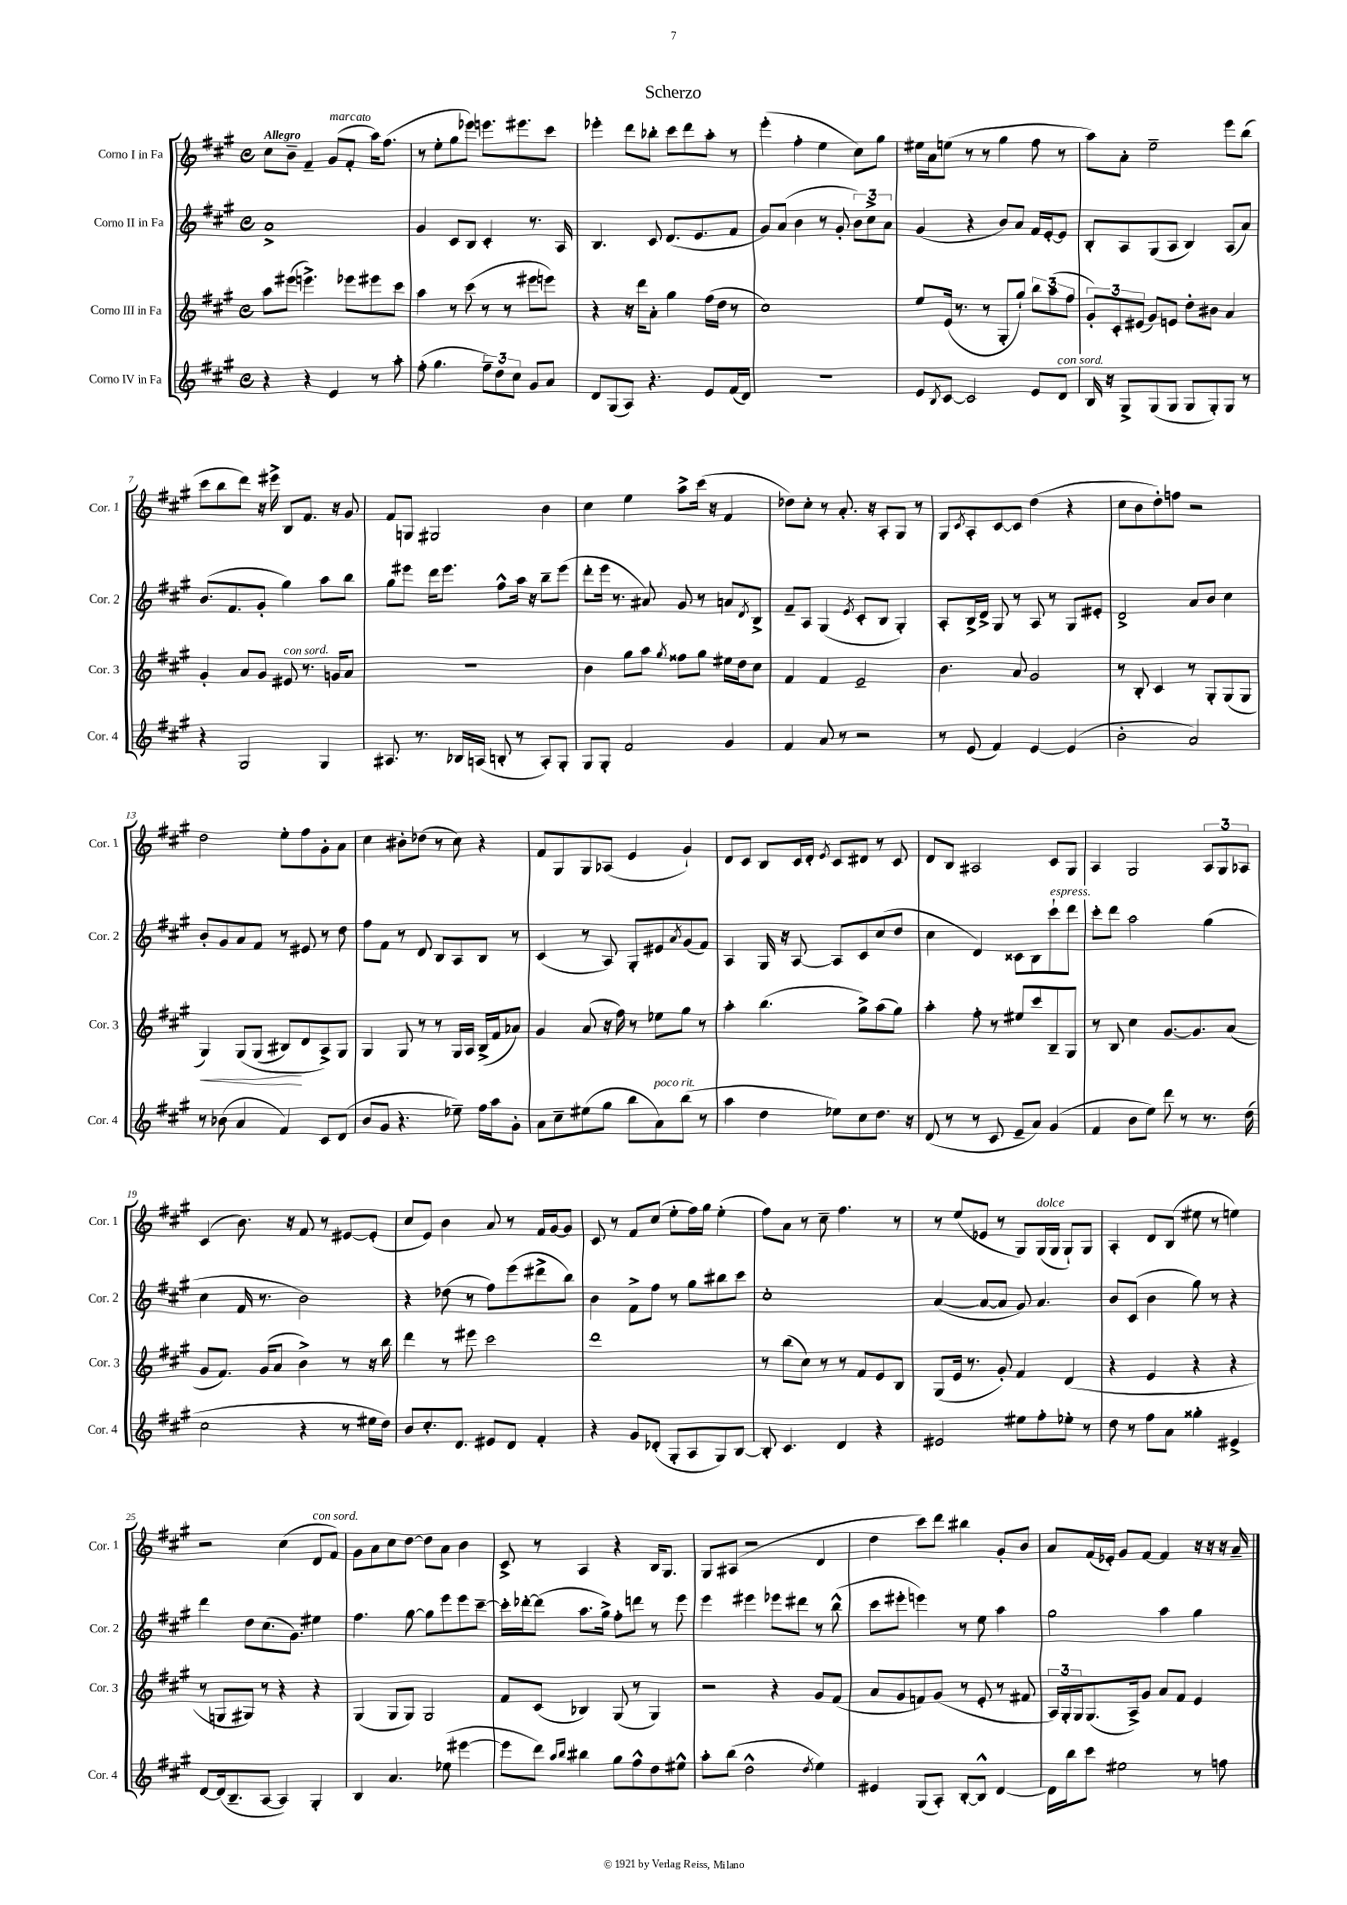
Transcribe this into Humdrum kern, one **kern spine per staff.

**kern	**kern	**kern	**kern
*staff4	*staff3	*staff2	*staff1
*clefG2	*clefG2	*clefG2	*clefG2
*k[f#c#g#]	*k[f#c#g#]	*k[f#c#g#]	*k[f#c#g#]
*M4/4	*M4/4	*M4/4	*M4/4
*met(c)	*met(c)	*met(c)	*met(c)
4r	8aa	1a^	8cc#
.	(8eee#	.	8b~
4r	4.eee^)	.	4f#~
4e	.	.	(8g#
.	8eee-	.	8f#'
8r	8eee#	.	16aa)
.	.	.	(8.ff#
8aa'	8ccc#	.	.
=	=	=	=
(8ff#'	4aa	4g#	8r
4.gg#	.	.	8ee'
.	8r	8c#	8gg#
.	(8ccc#	8B	8eee-)
12ff#~)	8r	4c#'	8.eee
12dd	.	.	.
.	8r	.	.
12cc#	.	.	.
.	.	.	8.eee#
8g#	8eee#	8.r	.
8a	8eee)	.	8ccc#
.	.	16A	.
=	=	=	=
8d	4r	4.B	4eee-'
(8G#	.	.	.
8A)	16r	.	8ddd
.	16ddd	.	.
4.r	8a'	8c#	8bb-'
.	4gg#	(8.d	8ccc#
.	.	.	8ddd
.	.	8.e	.
8e	(16ff#	.	8aa'
.	16dd	.	.
(16f#	8r	8f#	8r
16d)	.	.	.
=	=	=	=
1r	1cc#)	8g#)	(4eee'
.	.	(8a	.
.	.	4b	4ff#'
.	.	8r	4ee
.	.	8g#'	.
.	.	12b)	8cc#)
.	.	12cc#^	.
.	.	.	8gg#
.	.	12a	.
=	=	=	=
8e	8ee	(4g#	16ee#
.	.	.	16a
8qB	.	.	.
[8c#	(16e	.	(8ee
.	8.r	.	.
2c#]	.	4r	8r
.	8r	.	8r
.	8G#'	8b)	4gg#
.	8gg#`)	8a	.
8e	12bb	16f#	8ff#
.	.	[16e'	.
.	(12aa	.	.
8d	.	8e]	8r
.	12ff#	.	.
=	=	=	=
16B	12g#')	8B'	8aa)
16r	.	.	.
.	12c#'	.	.
8G#^	.	8A	8a'
.	(12e#	.	.
(8G#	8g#)	(8G#	2ee~
8G#	8e	8A	.
8G#	8dd'	4B)	.
8G#')	8b#	.	.
8G#	4a	(8A	8eee
8r	.	8a)	(8bb
=	=	=	=
4r	4g#'	(8.b	8ccc#
.	.	.	8bb
.	.	8.f#	.
2G#	8a	.	8ddd)
.	8g#	8g#'	16r
.	.	.	16eee#^
.	8e#	4gg#)	8B
.	8.r	.	8.f#
4G#	.	8aa	.
.	16g	.	16r
.	8a	8bb	8g#
=	=	=	=
8.A#	1r	8gg#	8f#
.	.	8eee#	8G
8.r	.	.	.
.	.	16ddd	2G#
.	.	8.eee#	.
16B-	.	.	.
(16A	.	.	.
8B'	.	8ff#^^	.
8r	.	16aa	.
.	.	16r	.
8A')	.	8bb~	4b
8G#'	.	(8eee#	.
=	=	=	=
8G#	4b	8ddd'	4cc#
8G#'	.	16eee	.
.	.	8.r	.
2f#	8gg#	.	4ee
.	8aa	8a#)	.
.	8qgg#	.	.
.	8ff##	8g#	8aa^
.	8gg#	8r	(16ccc#
.	.	.	16r
4g#	16ee#	8a	4f#
.	16dd	.	.
.	.	8qd	.
.	8cc#	8B^	.
=	=	=	=
4f#	4f#	8f#~	8dd-)
.	.	8A	8cc#'
8a	4f#	(4G#	8r
8r	.	.	8.a'
.	.	8qe	.
2r	2e~	8c#'	.
.	.	.	16r
.	.	8B	8A'
.	.	4G#')	8G#
.	.	.	8r
=	=	=	=
8r	4.b	8A'	8G#
.	.	.	8qc#
(8e	.	16B^	8A'
.	.	16d^	.
4f#)	.	8G#	[8c#
.	8a	8r	8c#]
[4e	2g#	8A	(4dd
.	.	8r	.
(4e]	.	8G#	4r
.	.	8e#'	.
=	=	=	=
2b'	8r	2d^	8cc#
.	8B'	.	8b
.	4c#	.	8dd')
.	.	.	8ff
2a)	8r	8a	2r
.	8G#'	8b	.
.	(8G#	4cc#	.
.	8G#	.	.
=	=	=	=
8r	4G#)	8b'	2dd
(8b-	.	8g#	.
4a	&(8G#	8a	.
.	(8G#	8f#	.
4f#)	8B#)	8r	8ee'
.	8d	8e#	8ff#
8c#	8A^&)	8r	8g#'
(8d	8G#	8dd	8a
=	=	=	=
8b	4G#	8ff#	4cc#
8g#	.	8f#	.
4.r	8G#	8r	8b#'
.	8r	8d	(8dd-
.	8r	8B	8r
8ee-~)	16G#	8A	8cc#)
.	16A	.	.
16ff#	(16B^	8B	4r
16aa	16f#	.	.
8g#'	8a-)	8r	.
=	=	=	=
8a	4g#	(4c#	8f#
8cc#~	.	.	8G#
(8ee#	(8a	8r	8G#
8gg#	16r	8A)	(8A-
.	16ff#)	.	.
8bb	8r	8G#'	4e
8a)	8ee-	8e#	.
.	.	8qa	.
(8bb	8gg#	(8g#	4g#`)
8r	8r	8f#)	.
=	=	=	=
4aa	4aa'	4A	8d
.	.	.	8c#
4dd	(4.bb	16G#	8B
.	.	16r	.
.	.	[8A	16c#
.	.	.	16d'
.	.	.	8qe
8ee-)	.	8A]	8c#
8cc#	8gg#^)	8c#	8d#
8.dd	(8aa	(8cc#	8r
.	8gg#)	8dd	8c#
16r	.	.	.
=	=	=	=
(8d	4aa'	4cc#	8d
8r	.	.	8B
8r	8ff#'	4d)	2A#
8c#	8r	.	.
8e~	8ee#	8c##	.
8a)	8ccc#	8B	.
(4g#	8B~	8ccc#`	8c#
.	8G#	8ddd	8G#
=	=	=	=
4f#	8r	8ccc#'	4A
.	8B	8ddd	.
8b	4cc#	2aa	2G#
8ee)	.	.	.
8ddd	[8.g#	.	.
8r	.	.	.
.	8.g#]	.	.
8.r	.	(4gg#	12A
.	.	.	12G#
.	(8a	.	.
.	.	.	12A-
(16dd	.	.	.
=	=	=	=
2cc#	8g#	4cc#	(4c#
.	8.f#)	.	.
.	.	16f#	8.b)
.	(16g#	8.r	.
.	8a	.	.
.	.	.	16r
4r	4b^)	2b)	8f#
.	.	.	8r
8r	8r	.	[8e#
16ee#	16r	.	(8e#']
16dd)	16bb	.	.
=	=	=	=
8b	4ddd	4r	8cc#
8.cc#'	.	.	8e)
.	8r	(8dd-	4b
8.d	.	.	.
.	8eee#	8r	.
8e#	2ccc#	8ff#)	8a
8d	.	(8eee	8r
4f#'	.	8ddd#^	16f#
.	.	.	[16g#
.	.	8bb)	8g#]
=	=	=	=
4r	1ddd	4b	8c#
.	.	.	8r
8g#	.	8f#^	8f#
(8d-'	.	8ff#	(8cc#
8G#'	.	8r	8ee'
8A	.	8gg#	16ff#)
.	.	.	16gg#
8G#)	.	8bb#	(4ee'
[8B	.	8ccc#	.
=	=	=	=
8B']	8r	1cc#'	8ff#)
4.c#	(8bb	.	8a
.	8cc#)	.	8r
.	8r	.	8cc#~
4d	8r	.	4.ff#
.	8f#	.	.
4r	8e	.	.
.	8B	.	8r
=	=	=	=
2e#	(8G#	([4a	8r
.	16e	.	(8ee
.	8.r	.	.
.	.	8a_	8e-
.	8g#')	8a]	8r
8ee#	4f#	8g#)	8G#)
8ff#'	.	4.a	(16G#
.	.	.	16G#
8ee-'	(4d	.	8G#`)
8r	.	.	8G#
=	=	=	=
8dd	4r	8b	4A'
8r	.	(8c#	.
8ff#	4e	4b	8d
8a	.	.	(8B
4gg##'	4r	8gg#)	8ee#
.	.	8r	8r
4e#^	4r	4r	4ee)
=	=	=	=
[8d	8r	4ddd	2r
(16d]	8G	.	.
8.B~	.	.	.
.	8G#)	8dd	.
[8A	8r	(8.cc#	.
4A])	4r	.	(4cc#
.	.	8.g#)	.
4G#'	4r	4ee#	8d
.	.	.	8f#)
=	=	=	=
4B	(4G#	4.ff#	8g#
.	.	.	8a
4.a	8G#	.	8cc#
.	8G#)	[8gg#	[8dd
.	2G#	8gg#]	8dd]
(8ee-	.	8eee	8a
[4eee#	.	8eee	4b
.	.	[8ccc#~	.
=	=	=	=
8eee#]	8f#	16ccc#']	8c#^
.	.	[16ddd-'	.
8ddd)	(8c#	(8ddd-]	8r
16qqaa	.	.	.
16qqbb	.	.	.
4bb#	4B-)	8.aa	4A
.	.	16gg#^)	.
8gg#	(8G#	8ff#'	4r
8ff#^^	8r	8ddd	.
8dd	4G#)	8r	16B
.	.	.	8.G#
8ee#^^	.	8eee	.
=	=	=	=
8aa'	2r	4eee	8G#
(8bb	.	.	(8A#
2dd^^	.	4eee#	2r
.	4r	8eee-	.
.	.	8ddd#	.
8qdd	.	.	.
4ee)	8g#	8r	4d
.	(8f#	(8bb^^	.
=	=	=	=
4e#	8a	8ccc#	4dd
.	8g#	8eee#'	.
(8G#	8f)	4eee)	8ccc#)
8A')	(8g#	.	8ddd
[8B'	8r	8r	4bb#
8B^^]	8e'	8ee	.
[4d	8r	4aa	8g#'
.	8f#	.	8b
=	=	=	=
16d]	24A)	2gg#	8a
.	24G#'	.	.
16bb	.	.	.
.	24G#	.	.
8ccc#	(8.G#	.	(16f#
.	.	.	16e-')
2ee#	.	.	8g#
.	16A^)	.	.
.	8g#	.	[8f#
.	8a	4aa	4f#]
.	8f#	.	.
8r	4e	4gg#	16r
.	.	.	16r
8ff	.	.	16r
.	.	.	16a~
==	==	==	==
*-	*-	*-	*-
